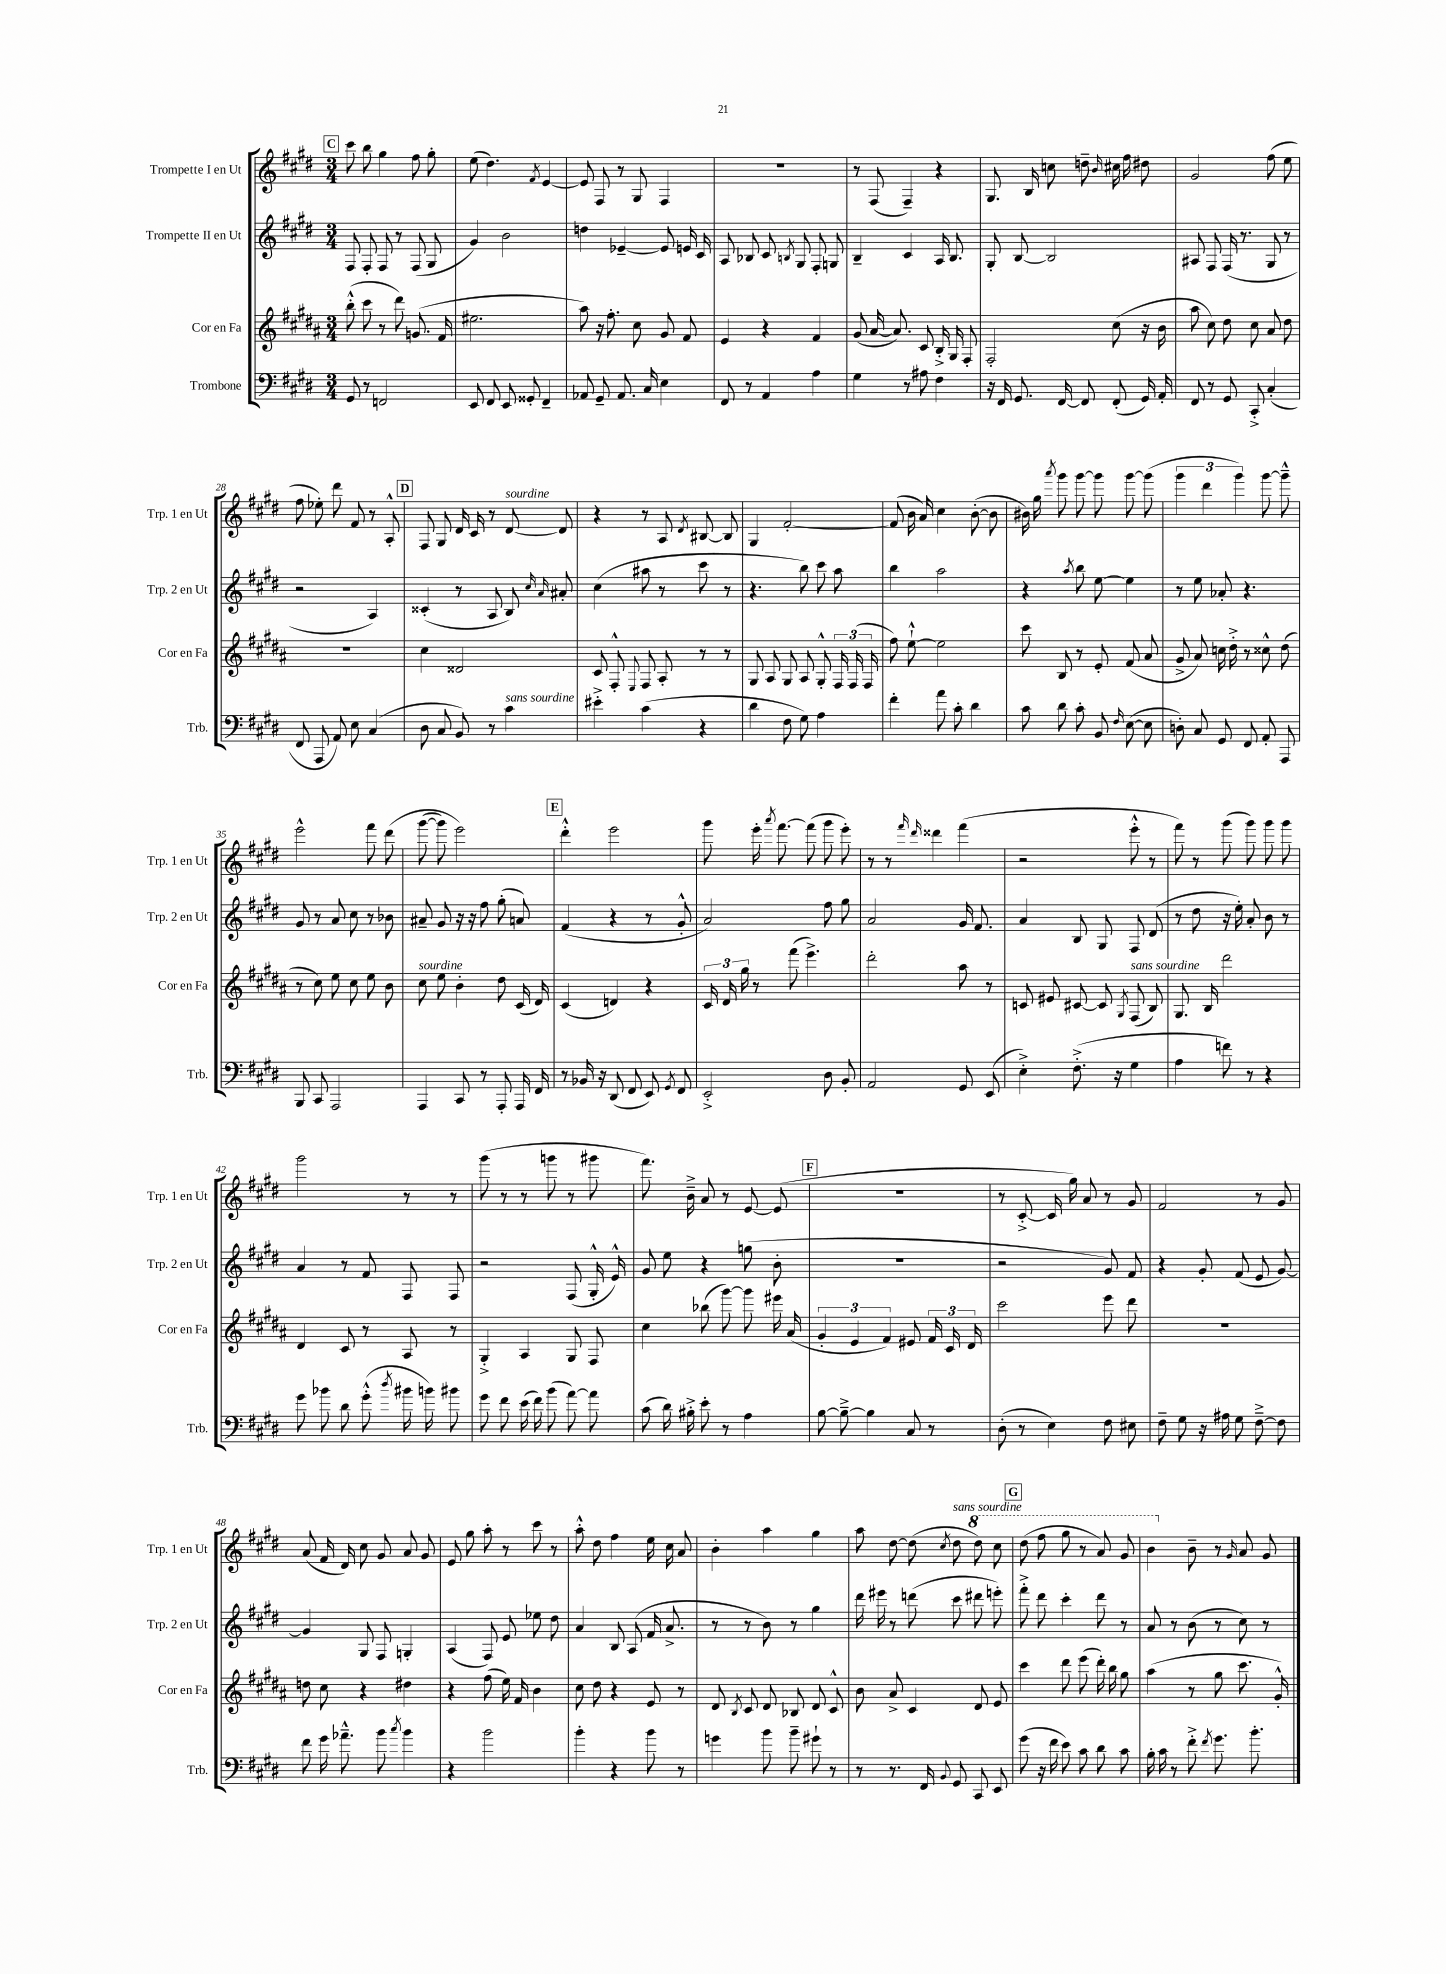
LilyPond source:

<<
\new StaffGroup <<
\new Staff = "s0" \with { instrumentName = "Trompette I en Ut" shortInstrumentName = "Trp. 1 en Ut" } {
    \clef treble \key e \major \numericTimeSignature \time 3/4
    \autoBeamOff \mark \markup { \box "C" } cis'''8 b''8 gis''4 fis''8 gis''8-. |
    e''8( dis''4.) \acciaccatura { fis'8 } e'4~ |
    e'8 fis8 r8 gis8 fis4 |
    R2. |
    r8 fis8( fis4--) r4 |
    gis8. b16 c''8 d''8-- \grace { b'16 } cis''16 fis''16 dis''8 |
    gis'2 fis''8( e''8 |
    fis''8 ees''8-.) dis'''8 fis'8 r8 a8-.-^ |
    \mark \markup { \box "D" } fis8 gis8 dis'16 cis'16 r8 dis'8~^\markup { \italic "sourdine" } dis'8 |
    r4 r8 a8 \acciaccatura { dis'8 } bis8~ bis8 |
    gis4 fis'2~-. |
    fis'8( b'16 a'16) cis''4 b'8~-.( b'8 |
    bis'16) gis''16 \acciaccatura { a'''8 } gis'''8 gis'''8~ gis'''8 gis'''8~ gis'''8( |
    \tuplet 3/2 { gis'''4 dis'''4 gis'''4) } gis'''8~ gis'''8---^ |
    e'''2-^ fis'''8 dis'''8\( |
    gis'''8~( gis'''8) e'''2\) |
    \mark \markup { \box "E" } dis'''4-.-^ e'''2 |
    gis'''8 e'''16-. \acciaccatura { a'''8 } fis'''8.~ fis'''8( gis'''8 e'''8-.) |
    r8 r8 \grace { fis'''16 dis'''16 } disis'''4 fis'''4( |
    r2 e'''8-.-^ r8 |
    fis'''8) r8 gis'''8( gis'''8) gis'''8 gis'''8 |
    gis'''2 r8 r8 |
    gis'''8( r8 r8 g'''8 r8 gis'''8 |
    fis'''8.) b'16---> a'8 r8 e'8~ e'8( |
    \mark \markup { \box "F" } R2. |
    r8 cis'8~-.-> cis'16 gis''16) a'8 r8 gis'8 |
    fis'2 r8 gis'8 |
    a'8( fis'16 dis'16) cis''8 gis'8 a'8 gis'8 |
    e'8 gis''8 a''8-. r8 cis'''8 r8 |
    a''8-.-^ dis''8 fis''4 e''16 cis''16 a'8 |
    b'4-. a''4 gis''4 |
    a''8 dis''8~ dis''8( \acciaccatura { cis''8 } dis''8^\markup { \italic "sans sourdine" } \ottava #1 dis'''8) cis'''8 |
    \mark \markup { \box "G" } dis'''8( fis'''8 gis'''8 r8 a''8) gis''8 |
    b''4 \ottava #0 b'8-- r8 \grace { gis'16 } a'8 gis'8 \bar "|." |
}
\new Staff = "s1" \with { instrumentName = "Trompette II en Ut" shortInstrumentName = "Trp. 2 en Ut" } {
    \clef treble \key e \major \numericTimeSignature \time 3/4
    \autoBeamOff \mark \markup { \box "C" } fis8 fis8-. fis8 r8 fis8( gis8 |
    gis'4) b'2 |
    d''4 ees'4~-- ees'8 e'16 cis'16 |
    a8 bes8 cis'8 \acciaccatura { b8 } gis8 fis8-. g8 |
    b4-- cis'4 a16 b8. |
    gis8-. b8~ b2 |
    ais8 fis8 fis16( r8. gis8 r8 |
    r2 a4) |
    \mark \markup { \box "D" } cisis'4-.( r8 a8 b8) \grace { cis''16 a'16 } ais'8-. |
    cis''4( ais''8 r8 cis'''8 r8 |
    r4. b''8) cis'''8 a''8 |
    b''4 a''2 |
    r4 \acciaccatura { a''8 } b''8 e''8~ e''4 |
    r8 e''8 aes'8-. r4. |
    gis'8 r8 a'8 cis''8 r8 bes'8 |
    ais'8-- gis'8 r16 r16 fis''8 gis''8-.( a'8) |
    \mark \markup { \box "E" } fis'4( r4 r8 gis'8-.-^ |
    a'2) fis''8 gis''8 |
    a'2 gis'16 fis'8. |
    a'4 b8 gis8 fis8 dis'8( |
    r8 dis''8 r16 e''16-.) a'8-. b'8 r8 |
    a'4 r8 fis'8 fis8 fis8 |
    r2 fis8( gis16-.-^ e'16-^) |
    gis'8 e''8 r4 g''8( b'8-. |
    \mark \markup { \box "F" } R2. |
    r2 gis'8) fis'8 |
    r4 gis'8-. fis'8( e'8 gis'8~) |
    gis'4 gis8 fis8 g4-. |
    a4( fis8) e'8 ees''8 dis''8 |
    a'4 b8 a8( fis'16 a'8.-> |
    r8 r8 b'8) r8 gis''4 |
    dis'''16 eis'''16 r8 d'''8( cis'''8 dis'''8 e'''8-.) |
    \mark \markup { \box "G" } fis'''8-.-> dis'''8 cis'''4-. dis'''8 r8 |
    a'8 r8 b'8( r8 cis''8) r8 \bar "|." |
}
\new Staff = "s2" \with { instrumentName = "Cor en Fa" shortInstrumentName = "Cor en Fa" } {
    \clef treble \key b \major \numericTimeSignature \time 3/4
    \autoBeamOff \mark \markup { \box "C" } b''8-.-^( cis'''8 r8 dis'''8) g'8.( fis'16 |
    eis''2. |
    ais''8) r16 fis''8.-. cis''8 gis'8 fis'8 |
    e'4 r4 fis'4 |
    gis'8( ais'16~ ais'8.) cis'8 b16-.-> gis16 fis8-. |
    fis2-. cis''8( r16 b'16 |
    ais''8 cis''8) dis''8 cis''8 ais'8 dis''8 |
    R2. |
    \mark \markup { \box "D" } cis''4 disis'2 |
    cis'8 fis8-.-^ \appoggiatura { e8 } fis8 ais8-. r8 r8 |
    gis8 ais8 gis8 ais8 gis8-.-^ \tuplet 3/2 { fis16 fis16( fis16 } |
    fis''8) e''8~-!-^ e''2 |
    cis'''8 b8 r8 e'8-. fis'8( ais'8 |
    gis'8-> ais'8) c''16 dis''16-.-> r8 cisis''8-^ dis''8( |
    r8 cis''8) e''8 cis''8 e''8 b'8 |
    cis''8^\markup { \italic "sourdine" } e''8 b'4-. dis''8 cis'16( dis'16) |
    \mark \markup { \box "E" } cis'4( d'4) r4 |
    \tuplet 3/2 { cis'16 dis'16 gis''16 } r8 fis'''8( e'''4.->) |
    dis'''2-. ais''8 r8 |
    c'8 eis'8 cis'8~ cis'8 \acciaccatura { gis8 } fis8^\markup { \italic "sans sourdine" }( b8) |
    gis8. b16 dis'''2 |
    dis'4 cis'8 r8 ais8 r8 |
    gis4-.-> ais4 gis8 fis8 |
    cis''4 bes''8( gis'''8~) gis'''8 eis'''16 ais'16( |
    \mark \markup { \box "F" } \tuplet 3/2 { gis'4-. e'4 fis'4) } eis'8 \tuplet 3/2 { fis'16 cis'16 dis'16 } |
    cis'''2 e'''8 dis'''8 |
    R2. |
    d''8 cis''8 r4 dis''4 |
    r4 fis''8( e''16) fis'16 b'4 |
    cis''8 dis''8 r4 e'8 r8 |
    dis'8 \acciaccatura { b8 } cis'8 dis'8 bes8 dis'8 cis'8-^ |
    b'8 ais'8-> cis'4 dis'8 e'8 |
    \mark \markup { \box "G" } cis'''4 dis'''8 e'''8( dis'''16-.) b''16 gis''8 |
    ais''4( r8 gis''8 cis'''8. gis'16-.-^) \bar "|." |
}
\new Staff = "s3" \with { instrumentName = "Trombone" shortInstrumentName = "Trb." } {
    \clef bass \key e \major \numericTimeSignature \time 3/4
    \autoBeamOff \mark \markup { \box "C" } gis,8 r8 f,2 |
    e,8 fis,8 e,8 gisis,8-. fis,4-- |
    aes,8 gis,8-- aes,8. cis16 e4 |
    fis,8 r8 a,4 a4 |
    gis4 r8 ais8 fis4 |
    r16 fis,16 gis,8. fis,16~ fis,8 fis,8-.( gis,16) a,16-. |
    fis,8 r8 gis,8 cis,8-.-> cis4-.( |
    fis,8 a,,8 a,8) e8 cis4( |
    \mark \markup { \box "D" } dis8 cis8 b,8) r8 cis'4^\markup { \italic "sans sourdine" } |
    eis'4-.-> cis'4( r4 |
    dis'4 fis8 gis8) a4 |
    fis'4-. a'8 cis'8-. dis'4 |
    cis'8 dis'8 cis'8-. b,8 \grace { fis16 } e8~( e8 |
    d8-.) cis8 gis,8 fis,8 a,8-. a,,8 |
    b,,8 cis,8 a,,2 |
    a,,4 cis,8 r8 a,,8-. a,,16 fis,16 |
    \mark \markup { \box "E" } r8 bes,16 r16 dis,8( fis,8 e,8) \acciaccatura { gis,8 } fis,8 |
    e,2-.-> dis8 b,8-. |
    a,2 gis,8 e,8( |
    e4-.->) fis8.-.->( r16 gis4 |
    a4 f'8) r8 r4 |
    gis'8 bes'8 dis'8 gis'8-.-^( \acciaccatura { dis''8 } bis'16 b'16) bis'8 |
    gis'8 fis'8 e'16( fis'16) b'8( a'8~) a'8 |
    cis'8( dis'16) bis16-.-> e'8-. r8 a4 |
    \mark \markup { \box "F" } b8~ b8~---> b4 cis8 r8 |
    dis8-.( r8 e4) fis8 eis8 |
    fis8-- gis8 r16 ais16 gis8 fis8~---> fis8 |
    fis'8 gis'16 aes'8.---^ b'8 \acciaccatura { cis''8 } b'4 |
    r4 b'2 |
    b'4-. r4 b'8 r8 |
    g'4 b'8 b'8-- gis'8-! r8 |
    r8 r8. fis,16 \appoggiatura { b,8 } gis,8 cis,8 e,8 |
    \mark \markup { \box "G" } gis'8( r16 fis'16 e'8) cis'8 dis'8 cis'8 |
    b16-. cis'16 r8 fis'8-.-> \acciaccatura { fis'8 } gis'8. b'8.-. \bar "|." |
}
>>
>>
\layout { \context { \Score currentBarNumber = #21 } }
